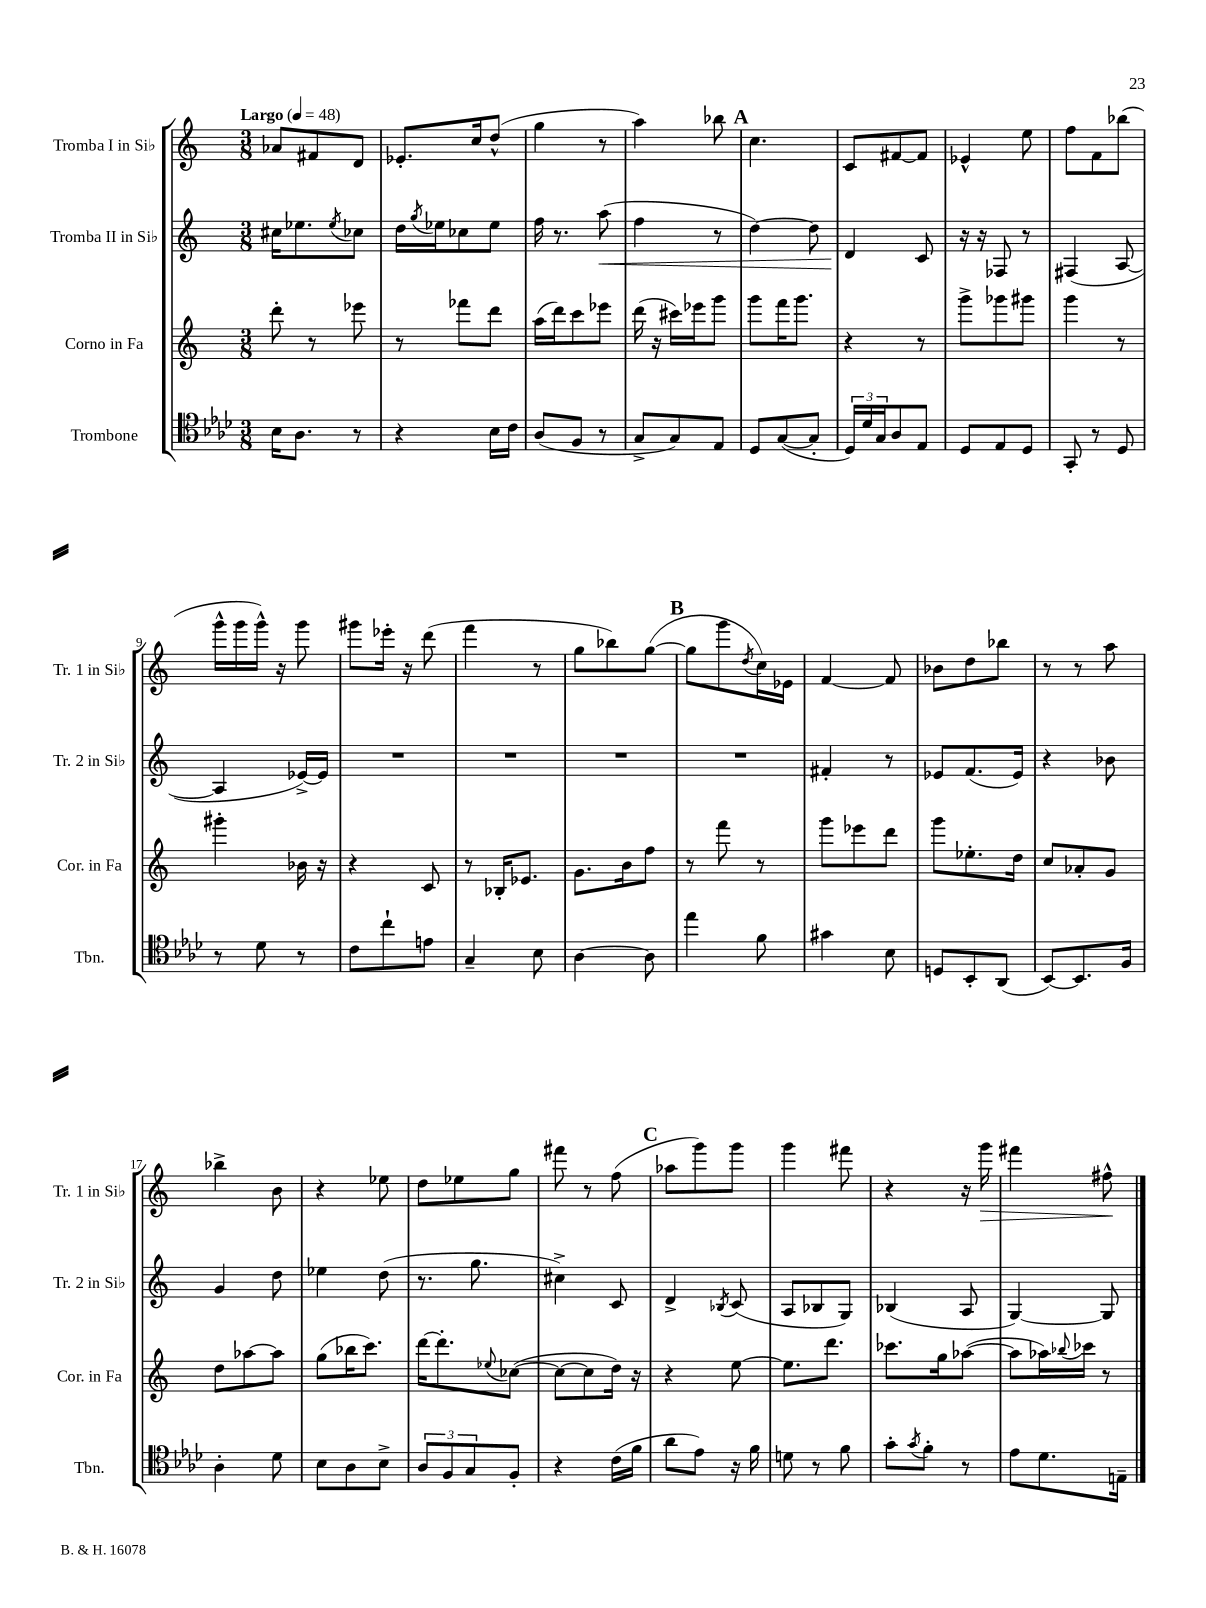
<<
\new StaffGroup <<
\new Staff = "s0" \with { instrumentName = "Tromba I in Sib" shortInstrumentName = "Tr. 1 in Sib" } {
    \clef treble \key c \major \numericTimeSignature \time 3/8 \tempo "Largo" 4 = 48
    aes'8 fis'8 d'8 |
    ees'8.-. c''16 d''8-^( |
    g''4 r8 |
    a''4) bes''8 |
    \mark \markup { \bold "A" } c''4. |
    c'8 fis'8~ fis'8 |
    ees'4-^ e''8 |
    f''8 f'8 bes''8( |
    g'''16-^ g'''16 g'''16-^) r16 g'''8 |
    gis'''8 ees'''16-. r16 d'''8( |
    f'''4 r8 |
    g''8 bes''8) g''8~( |
    \mark \markup { \bold "B" } g''8 g'''8 \acciaccatura { d''8 } c''16) ees'16 |
    f'4~ f'8 |
    bes'8 d''8 bes''8 |
    r8 r8 a''8 |
    bes''4-> b'8 |
    r4 ees''8 |
    d''8 ees''8 g''8 |
    fis'''8 r8 f''8( |
    \mark \markup { \bold "C" } aes''8 g'''8) g'''8 |
    g'''4 fis'''8 |
    r4 r16 g'''16\> |
    fis'''4 fis''8-^\! \bar "|." |
}
\new Staff = "s1" \with { instrumentName = "Tromba II in Sib" shortInstrumentName = "Tr. 2 in Sib" } {
    \clef treble \key c \major \numericTimeSignature \time 3/8
    cis''16 ees''8. \acciaccatura { ees''8 } ces''8 |
    d''16 \acciaccatura { g''8 } ees''16 ces''8 ees''8 |
    f''16 r8. a''8\<( |
    f''4 r8 |
    \mark \markup { \bold "A" } d''4~) d''8 |
    d'4\! c'8 |
    r16 r16 fes8 r8 |
    fis4( a8~ |
    a4 ees'16~->) ees'16 |
    R4. |
    R4. |
    R4. |
    \mark \markup { \bold "B" } R4. |
    fis'4-. r8 |
    ees'8 f'8.( ees'16) |
    r4 bes'8 |
    g'4 d''8 |
    ees''4 d''8( |
    r8. g''8. |
    cis''4->) c'8 |
    \mark \markup { \bold "C" } d'4-> \acciaccatura { bes8 } c'8( |
    a8 bes8 g8) |
    bes4( a8 |
    g4~) g8 \bar "|." |
}
\new Staff = "s2" \with { instrumentName = "Corno in Fa" shortInstrumentName = "Cor. in Fa" } {
    \clef treble \key c \major \numericTimeSignature \time 3/8
    d'''8-. r8 ees'''8 |
    r8 fes'''8 d'''8 |
    a''16( d'''16) c'''8 ees'''8 |
    d'''16( r16 cis'''16) ees'''16 g'''8 |
    \mark \markup { \bold "A" } g'''8 f'''16 g'''8. |
    r4 r8 |
    g'''8-> ges'''8 gis'''8 |
    g'''4 r8 |
    gis'''4-. bes'16 r16 |
    r4 c'8 |
    r8 bes16-. ees'8. |
    g'8. b'16 f''8 |
    \mark \markup { \bold "B" } r8 f'''8 r8 |
    g'''8 ees'''8 d'''8 |
    g'''8 ees''8.-. d''16 |
    c''8 aes'8-. g'8 |
    d''8 aes''8~ aes''8 |
    g''8( bes''16 c'''8.) |
    d'''16~ d'''8.-. \appoggiatura { ees''8 } ces''8~( |
    ces''8~ ces''8 d''16) r16 |
    \mark \markup { \bold "C" } r4 e''8~ |
    e''8. d'''8. |
    ces'''8. g''16 aes''8~( |
    aes''8 aes''16) \appoggiatura { bes''8 } ces'''16 r8 \bar "|." |
}
\new Staff = "s3" \with { instrumentName = "Trombone" shortInstrumentName = "Tbn." } {
    \clef tenor \key aes \major \numericTimeSignature \time 3/8
    bes16 aes8. r8 |
    r4 bes16 c'16 |
    aes8( f8 r8 |
    g8-> g8) ees8 |
    \mark \markup { \bold "A" } des8 g8~( g8-. |
    \tuplet 3/2 { des16) des'16 g16 } aes8 ees8 |
    des8 ees8 des8 |
    g,8-. r8 des8 |
    r8 des'8 r8 |
    c'8 c''8-! e'8 |
    g4-- bes8 |
    aes4~ aes8 |
    \mark \markup { \bold "B" } ees''4 f'8 |
    gis'4 bes8 |
    d8 bes,8-. aes,8( |
    bes,8~) bes,8. f16 |
    aes4-. des'8 |
    bes8 aes8 bes8-> |
    \tuplet 3/2 { aes8 f8 g8 } f8-. |
    r4 c'16( f'16 |
    \mark \markup { \bold "C" } aes'8 ees'8) r16 f'16 |
    d'8 r8 f'8 |
    g'8-. \acciaccatura { g'8 } f'8-. r8 |
    ees'8 des'8. e16-- \bar "|." |
}
>>
>>
